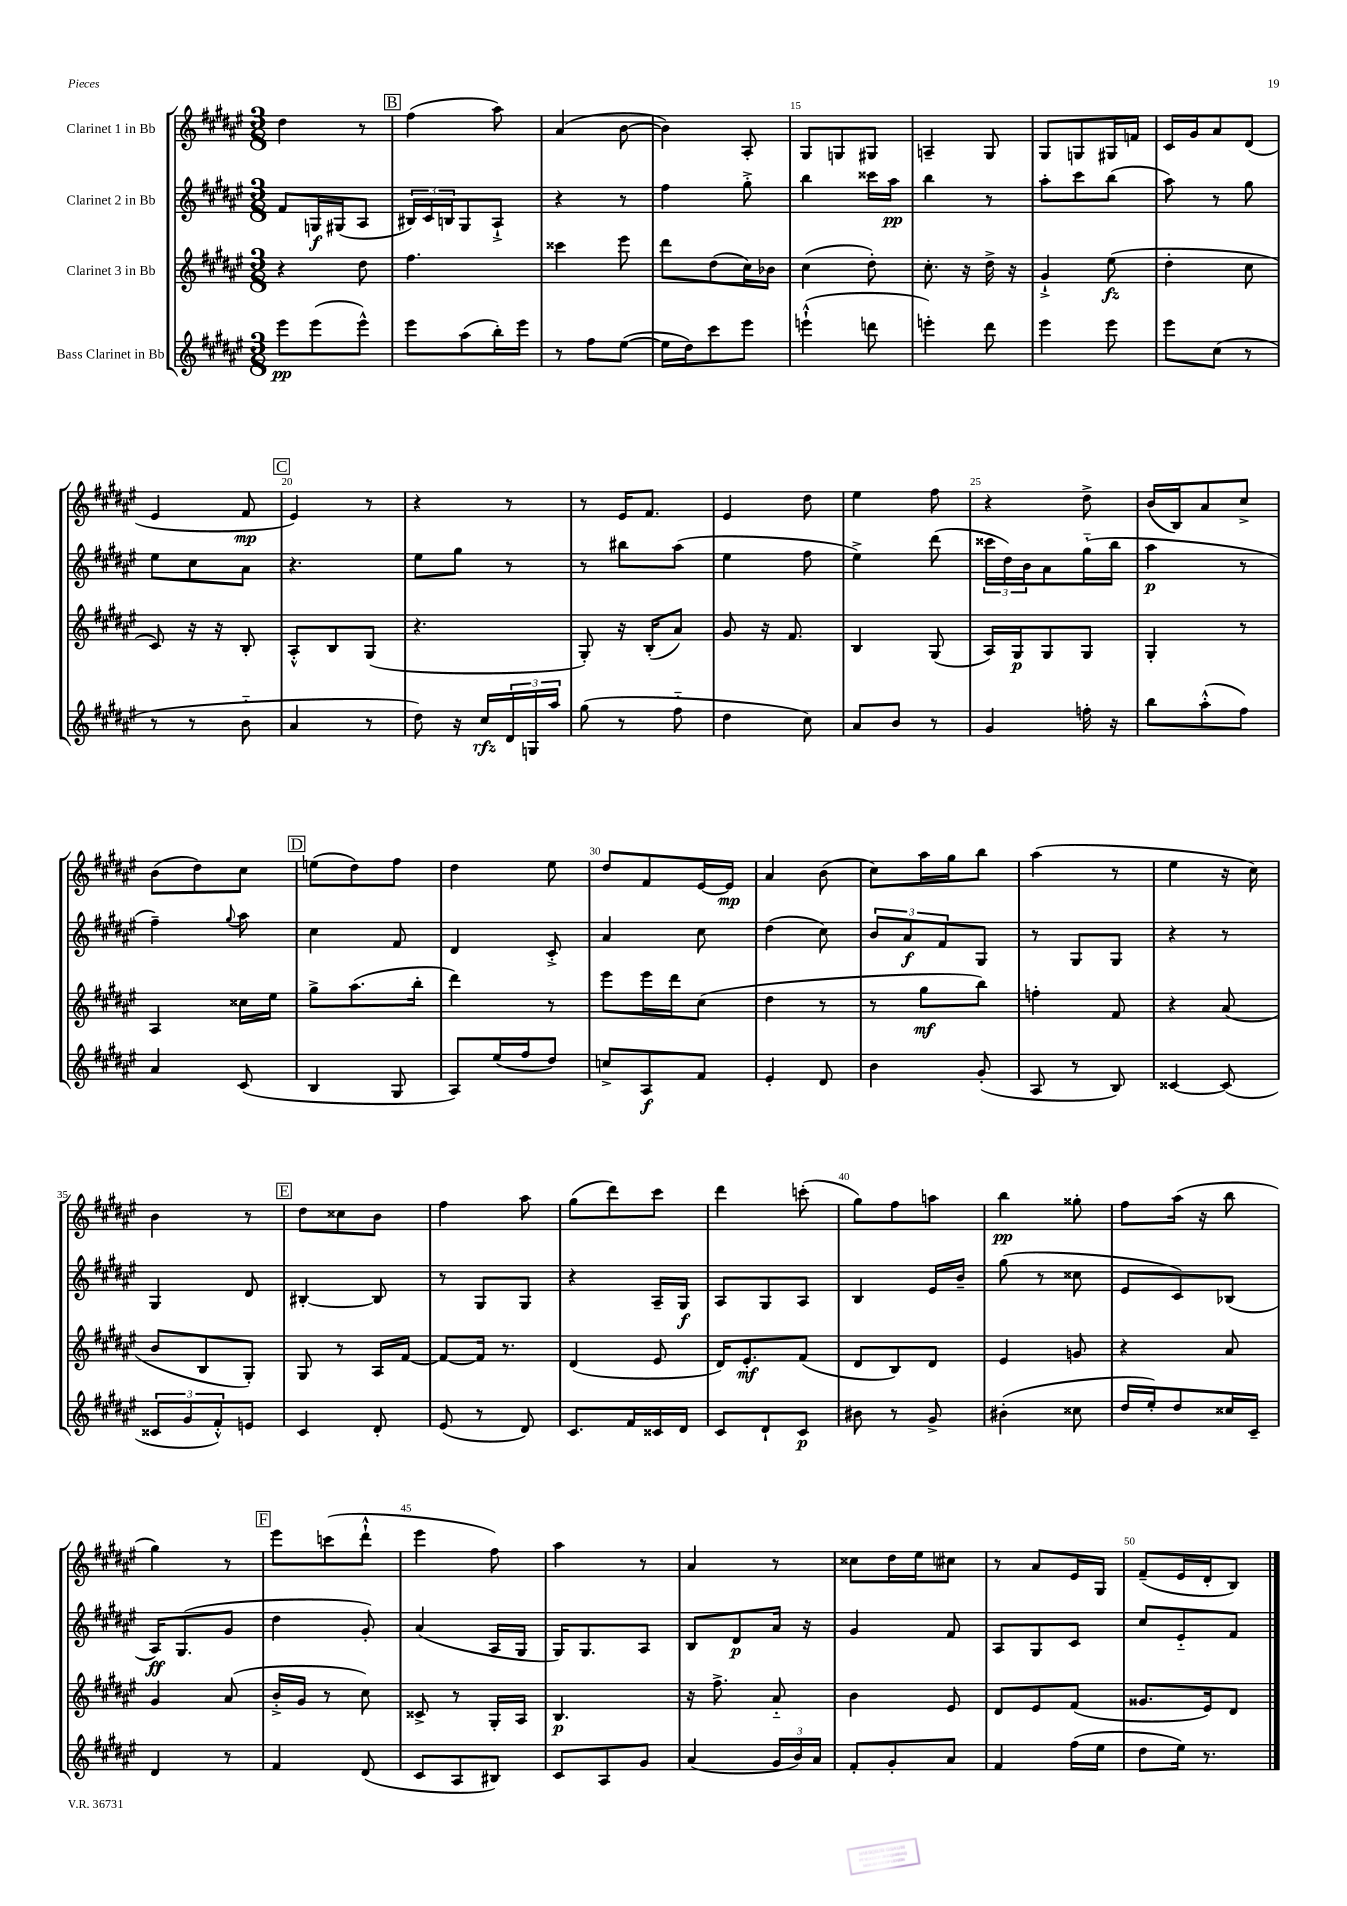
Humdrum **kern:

**kern	**kern	**kern	**kern
*staff4	*staff3	*staff2	*staff1
*clefG2	*clefG2	*clefG2	*clefG2
*k[f#c#g#d#a#e#]	*k[f#c#g#d#a#e#]	*k[f#c#g#d#a#e#]	*k[f#c#g#d#a#e#]
*M3/8	*M3/8	*M3/8	*M3/8
8eee#	4r	8f#	4dd#
(8eee#	.	16G	.
.	.	(16G#	.
8eee#^^)	8dd#	8A#	8r
=	=	=	=
8eee#	4.ff#	24B#)	(4ff#
.	.	24c#	.
.	.	24B	.
(8aa#	.	8G#	.
16bb')	.	8A#`^	8aa#)
16eee#	.	.	.
=	=	=	=
8r	4ccc##	4r	(4a#
8ff#	.	.	.
([8ee#	8eee#	8r	[8b
=	=	=	=
16ee#]	8ddd#	4ff#	4b])
16dd#)	.	.	.
8ccc#	(8dd#	.	.
8eee#	16cc#)	8gg#'^	8A#'
.	16b-	.	.
=	=	=	=
(4eee`^^	(4cc#	4bb	8G#
.	.	.	8G
8ddd	8dd#')	16ccc##	8G#
.	.	16aa#	.
=	=	=	=
4eee')	8.cc#'	4bb	4A~
.	16r	.	.
8ddd#	16dd#^	8r	8G#
.	16r	.	.
=	=	=	=
4eee#	4g#`^	8aa#'	8G#
.	.	8ccc#	8G
8eee#	(8ee#	(8bb	16G#
.	.	.	16f
=	=	=	=
8eee#	4dd#'	8aa#)	16c#
.	.	.	16g#
(8cc#	.	8r	8a#
8r	8cc#	8gg#	(8d#
=	=	=	=
8r	8c#)	8ee#	4e#
8r	16r	8cc#	.
.	16r	.	.
8b'~	8B'	8a#	8f#
=	=	=	=
4a#	8A#'^^	4.r	4e#)
.	8B	.	.
8r	(8G#	.	8r
=	=	=	=
8dd#)	4.r	8ee#	4r
16r	.	8gg#	.
16cc#	.	.	.
24d#	.	8r	8r
24G	.	.	.
24aa#	.	.	.
=	=	=	=
(8gg#	8G#')	8r	8r
8r	16r	8bb#	16e#
.	(16B'	.	8.f#
8ff#'~	8a#)	(8aa#	.
=	=	=	=
4dd#	8g#	4ee#	4e#
.	16r	.	.
.	8.f#	.	.
8cc#)	.	8ff#	8dd#
=	=	=	=
8a#	4B	4ee#^)	4ee#
8b	.	.	.
8r	(8G#	(8ddd#	8ff#
=	=	=	=
4g#	16A#)	24ccc##	4r
.	.	24dd#)	.
.	16G#	.	.
.	.	24b	.
.	8G#	8a#	.
16ff'	8G#	(16gg#'~	8dd#^
16r	.	16bb	.
=	=	=	=
8bb	4G#'	4aa#	(16b
.	.	.	16B)
(8aa#'^^	.	.	8a#
8ff#)	8r	8r	8cc#^
=	=	=	=
4a#	4A#	4ff#~)	(8b
.	.	.	8dd#)
.	.	8qqgg#	.
(8c#	16cc##	8aa#	8cc#
.	16ee#	.	.
=	=	=	=
4B	8gg#^	4cc#	(8ee
.	(8.aa#	.	8dd#)
8G#	.	8f#	8ff#
.	16bb'	.	.
=	=	=	=
8A#)	4ddd#)	4d#	4dd#
(16ee#	.	.	.
16ff#	.	.	.
8dd#)	8r	8c#'^	8ee#
=	=	=	=
8cc^	8eee#	4a#	8dd#
8A#	16eee#	.	8f#
.	16ddd#	.	.
8f#	(8cc#	8cc#	[16e#
.	.	.	16e#]
=	=	=	=
4e#'	4dd#	(4dd#	4a#
8d#	8r	8cc#)	(8b
=	=	=	=
4b	8r	12b	8cc#)
.	.	12a#	.
.	8gg#	.	16aa#
.	.	12f#	.
.	.	.	16gg#
(8g#'	8bb)	8G#	8bb
=	=	=	=
8A#	4ff'	8r	(4aa#
8r	.	8G#	.
8B)	8f#	8G#	8r
=	=	=	=
[4c##	4r	4r	4ee#
(8c##]	(8a#	8r	16r
.	.	.	16cc#)
=	=	=	=
12c##	8b	4G#	4b
12g#	.	.	.
.	8B	.	.
12f#'^^)	.	.	.
8e	8G#')	8d#	8r
=	=	=	=
4c#	8G#	[4B#'	8dd#
.	8r	.	8cc##
8d#'	16A#	8B#]	8b
.	[16f#	.	.
=	=	=	=
(8e#	8f#_	8r	4ff#
8r	16f#]	8G#	.
.	8.r	.	.
8d#)	.	8G#	8aa#
=	=	=	=
8.c#	(4d#	4r	(8gg#
.	.	.	8ddd#)
16f#	.	.	.
16c##	8e#	16A#~	8ccc#
16d#	.	16G#	.
=	=	=	=
8c#	16d#)	8A#	4ddd#
.	8.e#'	.	.
8d#`	.	8G#	.
8c#	(8f#	8A#	(8ccc'
=	=	=	=
8b#	8d#	4B	8gg#)
8r	8B)	.	8ff#
8g#^	8d#	16e#	8aa
.	.	16b~	.
=	=	=	=
(4b#'	4e#	(8gg#	4bb
.	.	8r	.
8cc##	8g	8cc##	8gg##'
=	=	=	=
16dd#	4r	8e#	8ff#
16ee#')	.	.	.
8dd#	.	8c#)	(16aa#
.	.	.	16r
16cc##	8a#	(8B-	8bb
16c#~	.	.	.
=	=	=	=
4d#	4g#	16A#)	4gg#)
.	.	(8.G#	.
8r	(8a#	8g#	8r
=	=	=	=
4f#	16b'^	4dd#	8eee#
.	16g#	.	.
.	8r	.	(8ccc
(8d#	8cc#)	8g#')	8ddd#`^^
=	=	=	=
8c#	8c##^	(4a#	4eee#
8A#	8r	.	.
8B#)	16G#'	16A#	8ff#)
.	16A#	16G#	.
=	=	=	=
8c#	4.B	16G#)	4aa#
.	.	8.G#	.
8A#	.	.	.
8g#	.	8A#	8r
=	=	=	=
(4a#	16r	8B	4a#
.	8.ff#^	.	.
.	.	8d#	.
24g#	8a#'~	16a#	8r
24b)	.	.	.
.	.	16r	.
24a#	.	.	.
=	=	=	=
8f#'	4b	4g#	8cc##
8g#'	.	.	16dd#
.	.	.	16ee#
8a#	8e#	8f#	8cc#
=	=	=	=
4f#	8d#	8A#	8r
.	8e#	8G#	8a#
(16ff#	(8f#	8c#	16e#
16ee#	.	.	16G#
=	=	=	=
8dd#	8.g##	8cc#	(8f#~
16ee#)	.	8e#'~	16e#
8.r	16e#)	.	16d#'
.	8d#	8f#	8B)
==	==	==	==
*-	*-	*-	*-
